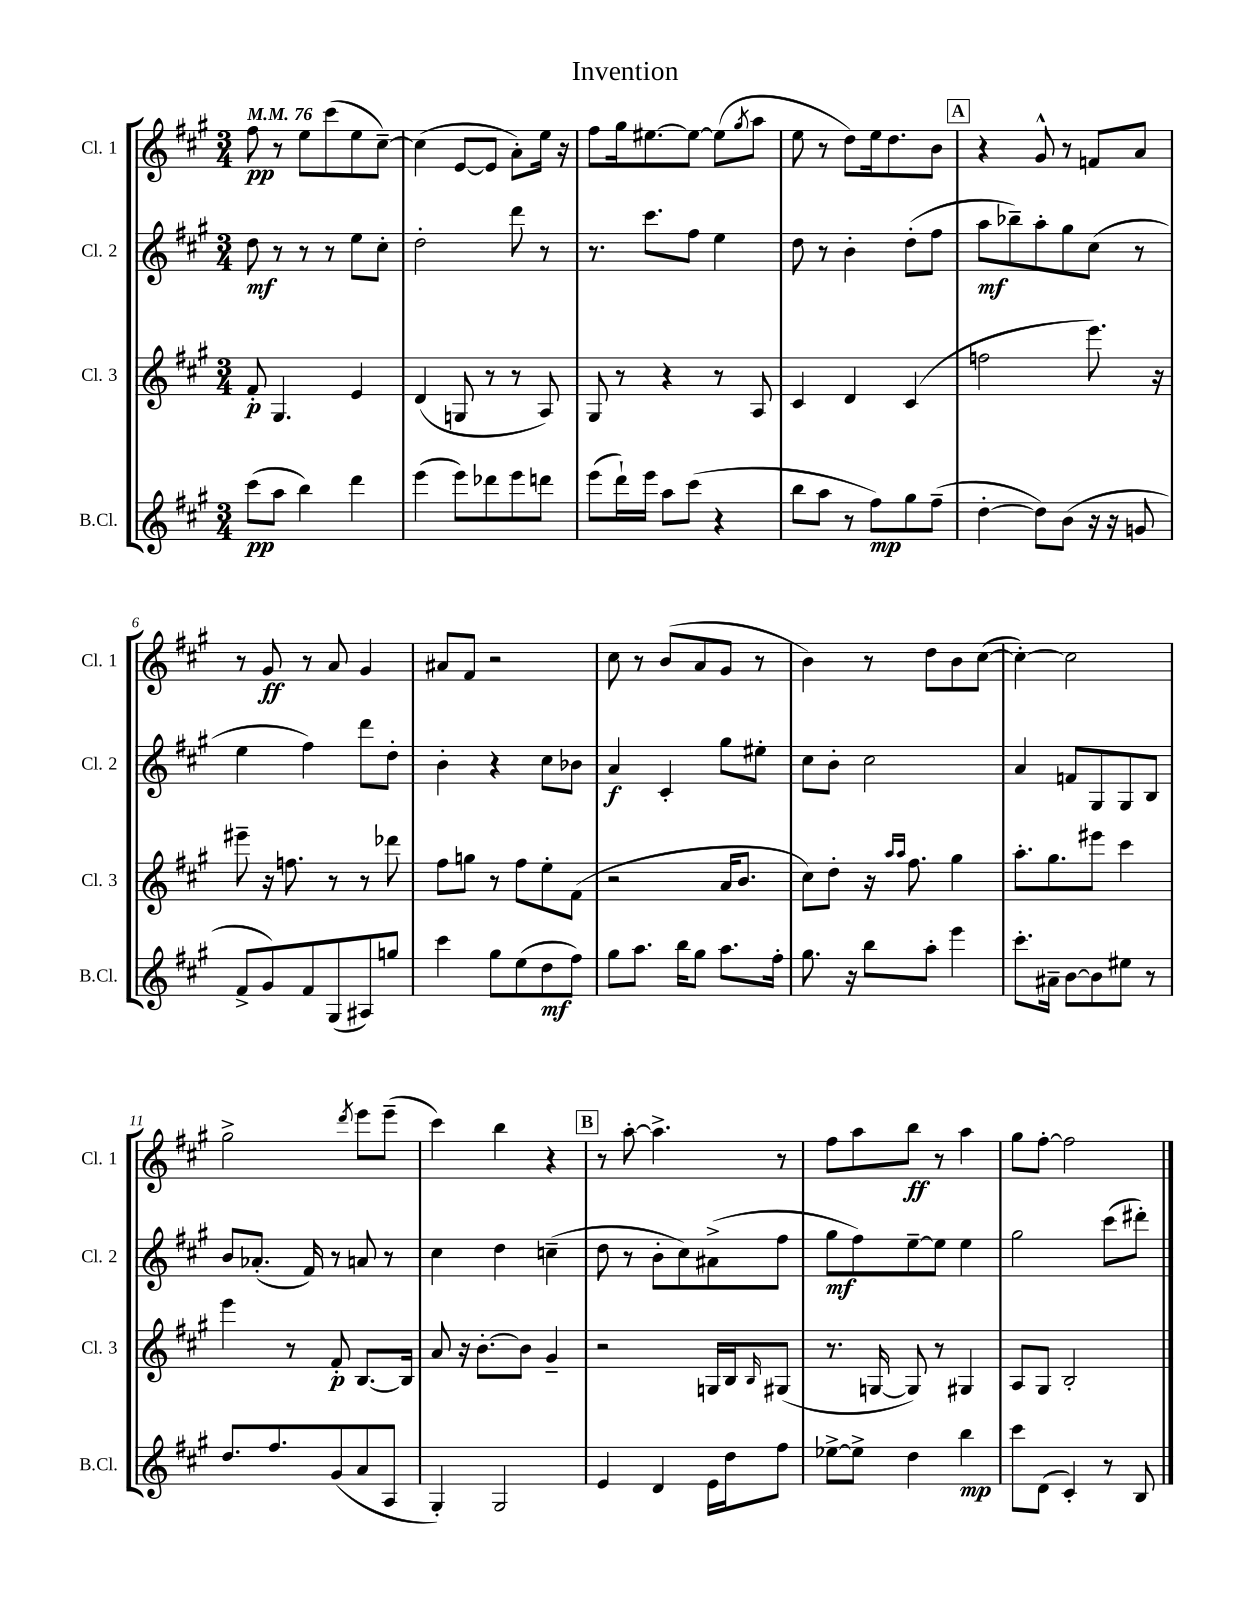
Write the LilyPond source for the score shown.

\header { title = "Invention" }
<<
\new StaffGroup <<
\new Staff = "s0" \with { instrumentName = "Cl. 1" shortInstrumentName = "Cl. 1" } {
    \clef treble \key a \major \numericTimeSignature \time 3/4 \tempo 4 = 76
    fis''8\pp r8 e''8 cis'''8( e''8 cis''8~--) |
    cis''4( e'8~ e'8 a'8-.) e''16 r16 |
    fis''8 gis''16 eis''8.~ eis''8~ eis''8( \acciaccatura { gis''8 } a''8 |
    e''8 r8 d''8) e''16 d''8. b'8 |
    \mark \markup { \box "A" } r4 gis'8-^ r8 f'8 a'8 |
    r8 gis'8\ff r8 a'8 gis'4 |
    ais'8 fis'8 r2 |
    cis''8 r8 b'8( a'8 gis'8 r8 |
    b'4) r8 d''8 b'8 cis''8~( |
    cis''4~-.) cis''2 |
    gis''2-> \acciaccatura { d'''8 } e'''8 e'''8--( |
    cis'''4) b''4 r4 |
    \mark \markup { \box "B" } r8 a''8~-. a''4.-> r8 |
    fis''8 a''8 b''8\ff r8 a''4 |
    gis''8 fis''8~-. fis''2 \bar "|." |
}
\new Staff = "s1" \with { instrumentName = "Cl. 2" shortInstrumentName = "Cl. 2" } {
    \clef treble \key a \major \numericTimeSignature \time 3/4
    d''8\mf r8 r8 r8 e''8 cis''8-. |
    d''2-. d'''8 r8 |
    r8. cis'''8. fis''8 e''4 |
    d''8 r8 b'4-. d''8-.( fis''8 |
    \mark \markup { \box "A" } a''8\mf bes''8--) a''8-. gis''8 cis''8( r8 |
    e''4 fis''4) d'''8 d''8-. |
    b'4-. r4 cis''8 bes'8 |
    a'4\f cis'4-. gis''8 eis''8-. |
    cis''8 b'8-. cis''2 |
    a'4 f'8 gis8 gis8 b8 |
    b'8 aes'8.-.( fis'16) r8 a'8 r8 |
    cis''4 d''4 c''4--( |
    \mark \markup { \box "B" } d''8 r8 b'8-. cis''8) ais'8->( fis''8 |
    gis''8\mf fis''8) e''8~-- e''8 e''4 |
    gis''2 cis'''8( dis'''8-.) \bar "|." |
}
\new Staff = "s2" \with { instrumentName = "Cl. 3" shortInstrumentName = "Cl. 3" } {
    \clef treble \key a \major \numericTimeSignature \time 3/4
    fis'8-.\p gis4. e'4 |
    d'4( g8 r8 r8 a8) |
    gis8 r8 r4 r8 a8 |
    cis'4 d'4 cis'4( |
    \mark \markup { \box "A" } f''2 e'''8.) r16 |
    eis'''8-- r16 f''8. r8 r8 des'''8 |
    fis''8 g''8 r8 fis''8 e''8-. fis'8( |
    r2 a'16 b'8. |
    cis''8) d''8-. r16 \grace { a''16 a''16 } fis''8. gis''4 |
    a''8.-. gis''8. eis'''8 cis'''4 |
    e'''4 r8 fis'8-.\p b8.~ b16 |
    a'8 r16 b'8.~-. b'8 gis'4-- |
    \mark \markup { \box "B" } r2 g16 b16 \grace { b16 } gis8( |
    r8. g16~ g8) r8 gis4 |
    a8 gis8 b2-. \bar "|." |
}
\new Staff = "s3" \with { instrumentName = "B.Cl." shortInstrumentName = "B.Cl." } {
    \clef treble \key a \major \numericTimeSignature \time 3/4
    cis'''8\pp( a''8 b''4) d'''4 |
    e'''4( e'''8) des'''8 e'''8 d'''8 |
    e'''8( d'''16-!) e'''16 a''8 cis'''8( r4 |
    b''8 a''8 r8 fis''8\mp) gis''8 fis''8--( |
    \mark \markup { \box "A" } d''4~-. d''8) b'8( r16 r16 g'8 |
    fis'8-> gis'8) fis'8 gis8( ais8) g''8 |
    cis'''4 gis''8 e''8( d''8\mf fis''8) |
    gis''8 a''8. b''16 gis''8 a''8. fis''16-. |
    gis''8. r16 b''8 a''8-. e'''4 |
    cis'''8.-. ais'16-- b'8~ b'8 eis''8 r8 |
    d''8. fis''8. gis'8( a'8 a8 |
    gis4-.) gis2 |
    \mark \markup { \box "B" } e'4 d'4 e'16 d''16 fis''8 |
    ees''8~-> ees''8-> d''4 b''4\mp |
    cis'''8 d'8( cis'4-.) r8 b8 \bar "|." |
}
>>
>>
